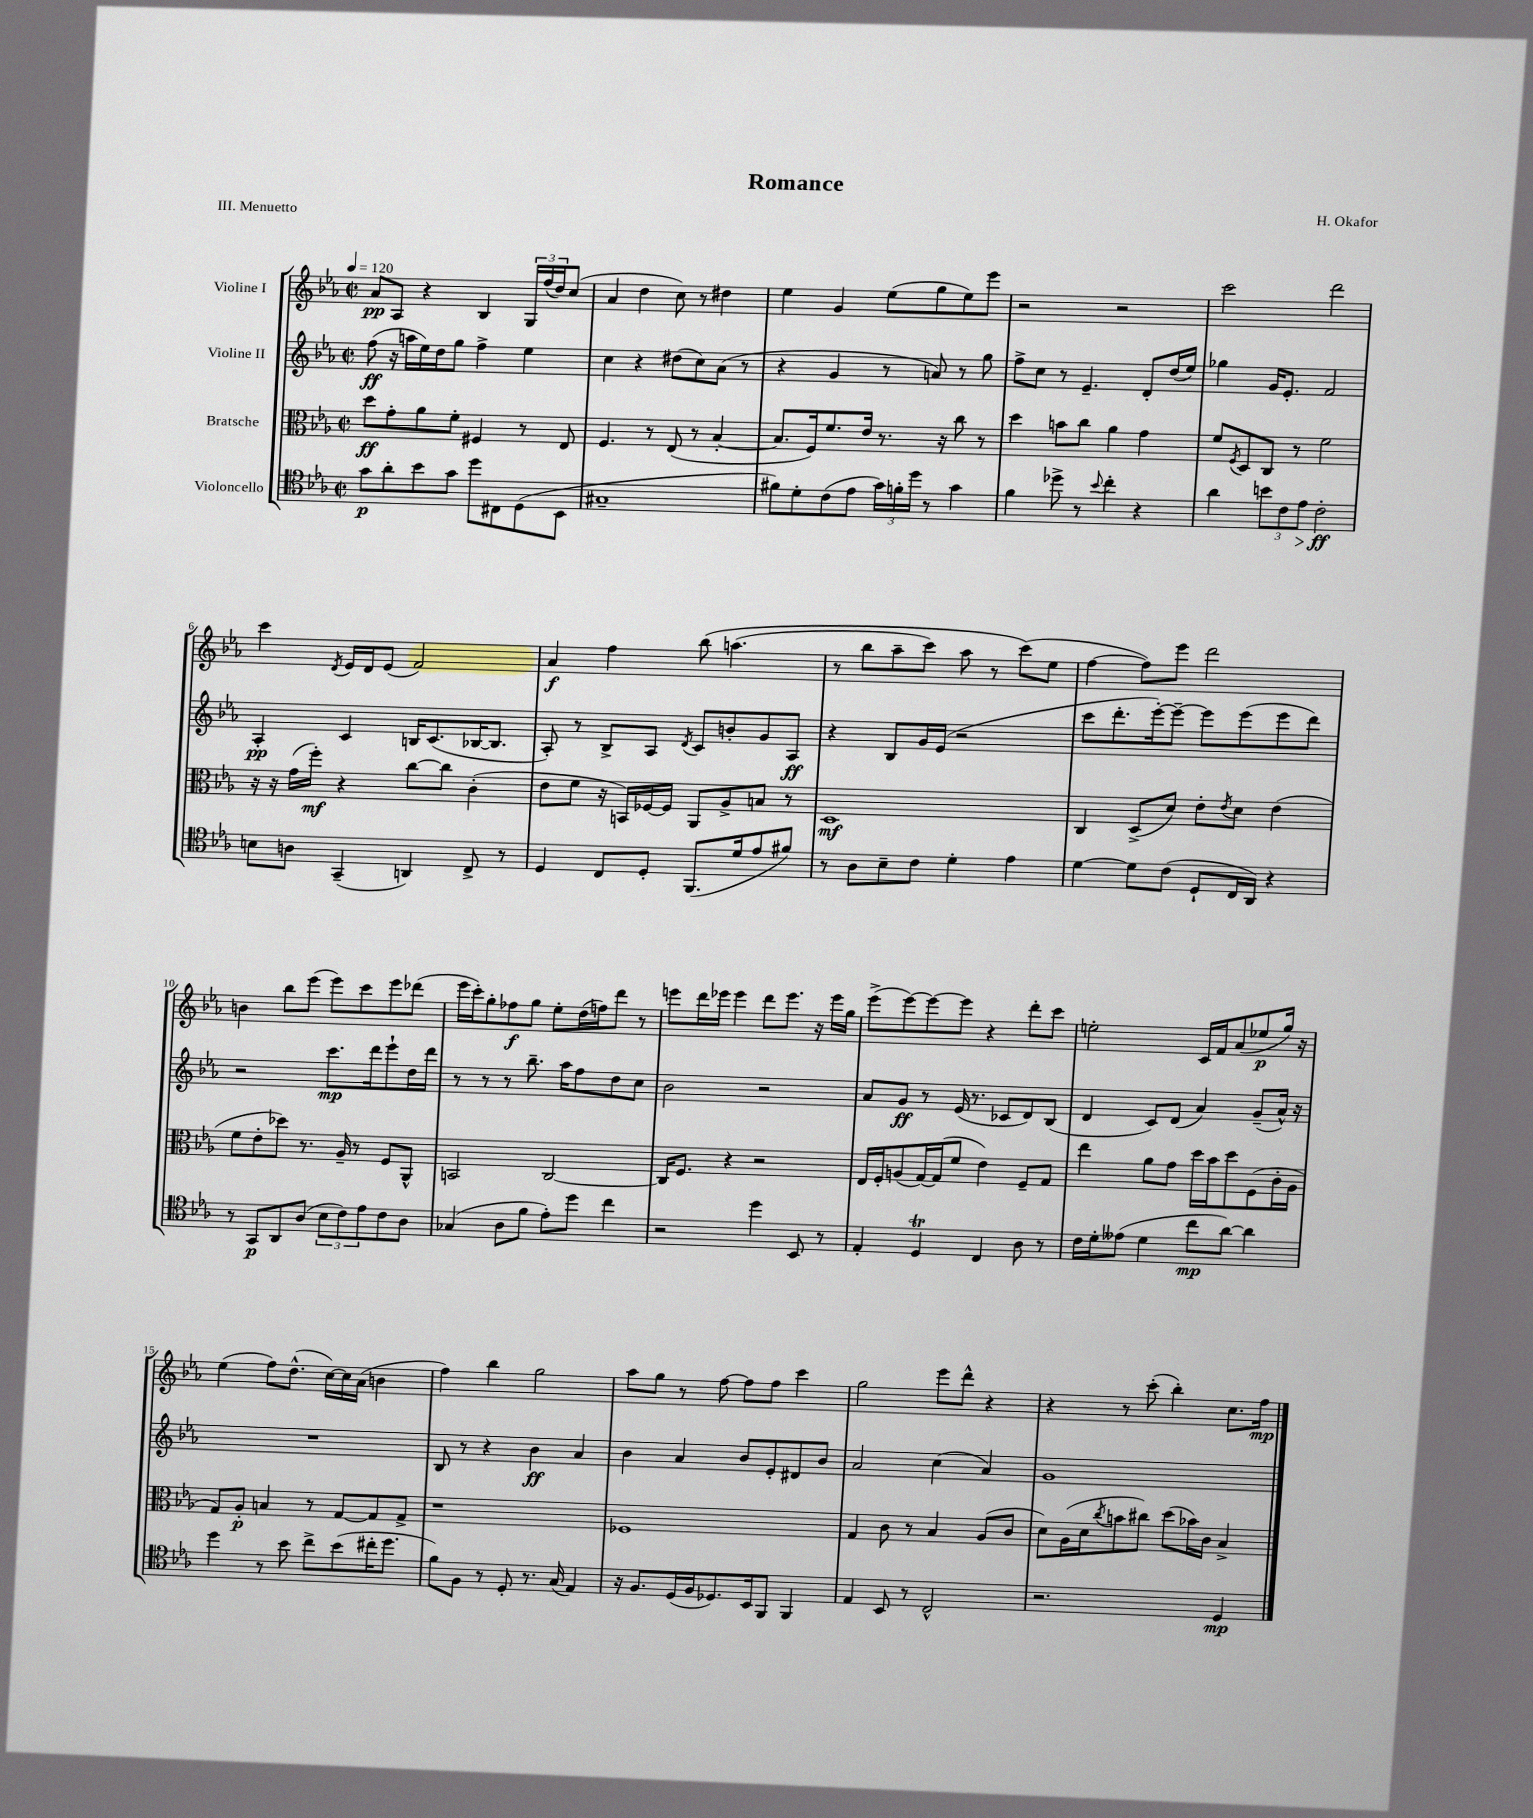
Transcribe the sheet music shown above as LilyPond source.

\header { title = "Romance" composer = "H. Okafor" piece = "III. Menuetto" }
<<
\new StaffGroup <<
\new Staff = "s0" \with { instrumentName = "Violine I" } {
    \clef treble \key ees \major \defaultTimeSignature \time 2/2 \tempo 4 = 120
    aes'8\pp aes8 r4 bes4 \tuplet 3/2 { g16 f''16( d''16) } c''8( |
    aes'4 d''4 c''8) r8 dis''4 |
    ees''4 g'4 ees''8( g''8 ees''8) ees'''8 |
    r2 r2 |
    c'''2 d'''2 |
    c'''4 \acciaccatura { d'8 } ees'16 d'16 ees'8( f'2) |
    aes'4\f f''4 bes''8\( a''4.( |
    r8 bes''8 aes''8-- c'''8) aes''8 r8 c'''8(\) ees''8 |
    f''4~ f''8) ees'''8 d'''2 |
    b'4 bes''8 ees'''8( ees'''8) c'''8 ees'''8 des'''8( |
    ees'''16 c'''16-.) g''8-. fes''8\f g''8 ees''8-. d''16( f''16) d'''8 r8 |
    e'''8 d'''16 ees'''16 ees'''4 d'''8 ees'''8. r16 ees'''16 g''16 |
    ees'''8->( ees'''8~) ees'''8~ ees'''8 r4 d'''8-. c'''8 |
    e''2-. c'16 f'16 aes'8( ees''8\p g''16) r16 |
    ees''4( f''8) d''8.-^( c''16~) c''16 aes'16( b'4 |
    f''4) bes''4 g''2 |
    aes''8 g''8 r8 f''8~ f''8 f''8 c'''4 |
    g''2 ees'''8 d'''8-^ r4 |
    r4 r8 c'''8-.( bes''4-.) c''8. f''16\mp \bar "|." |
}
\new Staff = "s1" \with { instrumentName = "Violine II" } {
    \clef treble \key ees \major \defaultTimeSignature \time 2/2
    f''8\ff( r16 a''16 ees''16) d''16 g''8 f''4-> ees''4 |
    c''4 r4 dis''8( c''8) aes'8( r8 |
    r4 g'4 r8 a'8) r8 g''8 |
    f''8-> c''8 r8 ees'4.-- d'8-. d''16( ees''16) |
    ges''4 g'16 ees'8.-. f'2 |
    aes4-.\pp c'4 b16 c'8.( bes16~ bes8. |
    aes8-.) r8 bes8-> aes8 \acciaccatura { d'8 } c'8 b'8-. g'8 aes8\ff |
    r4 bes8 g'16 ees'16( r2 |
    c'''8 d'''8.-. ees'''16~-.) ees'''8~-- ees'''8 ees'''8( ees'''8 d'''8) |
    r2 c'''8.\mp d'''16 ees'''8-! d''16 d'''16 |
    r8 r8 r8 bes''8.-- aes''16 f''8 d''8 c''8 |
    bes'2 r2 |
    aes'8 g'8\ff r8 ees'16( r8. ces'8 d'8) bes8( |
    d'4 c'8) d'8( aes'4) g'8--( aes'16-^) r16 |
    R1 |
    bes8 r8 r4 bes'4\ff aes'4 |
    bes'4 aes'4 bes'8 ees'8-. dis'8 bes'8 |
    aes'2 c''4( aes'4) |
    g'1 \bar "|." |
}
\new Staff = "s2" \with { instrumentName = "Bratsche" } {
    \clef alto \key ees \major \defaultTimeSignature \time 2/2
    d''8\ff g'8-. aes'8 f'8-. fis4 r8 ees8 |
    f4. r8 ees8( r8 bes4~-. |
    bes8. f16) f'8. ees'16 r8. r16 c''8 r8 |
    d''4 b'8 c''8 aes'4 g'4 |
    f'8 \acciaccatura { f8 } d8 c8 r8 f'2 |
    r16 r16 g'16( f''16-.\mf) r4 c''8~ c''8 c'4-.( |
    ees'8 f'8 r16 b,16) fes16~ fes16 aes,8 aes8-> b8 r8 |
    d1\mf |
    c4 d8->( d'8) ees'8-. \acciaccatura { ees'8 } d'8 ees'4( |
    f'8 ees'8-. des''8) r8. aes16-- r8 f8 aes,8-^ |
    b,2 c2~ |
    c16 f8. r4 r2 |
    ees16 f16-. a8( g16~) g16( f'8 ees'4) f8-- g8 |
    ees''4 aes'8 g'8 d''16 bes'16 d''8 f8( c'16-. aes16 |
    g8) aes8-.\p b4 r8 g8~ g8 g8-> |
    r1 |
    fes1 |
    g4 c'8 r8 bes4 aes8( c'8 |
    d'8) aes16( d'16 \acciaccatura { c''8 } b'8 cis''8) d''8( bes'16) c'16 bes4-> \bar "|." |
}
\new Staff = "s3" \with { instrumentName = "Violoncello" } {
    \clef tenor \key ees \major \defaultTimeSignature \time 2/2
    g'8\p aes'8-. bes'8 g'8 d''8 cis8 d8( bes,8 |
    gis1-- |
    fis'8) d'8-. c'8( ees'8 \tuplet 3/2 { g'16) f'16-. d''16 } r8 g'4 |
    f'4 des''8-> r8 \appoggiatura { bes'8 } c''4-. r4 |
    aes'4 \tuplet 3/2 { b'8 c'8 ees'8\> } c'2-.\ff\! |
    b8 a8 g,4--( a,4) c8-> r8 |
    d4 c8 d8-. f,8.( d'16 ees'8 fis'8) |
    r8 aes8 bes8-- c'8 d'4-. ees'4 |
    d'4~ d'8 c'8( d8-! c16 aes,16) r4 |
    r8 g,8\p aes,8 aes8( \tuplet 3/2 { bes8 c'8) ees'8 } c'8 aes8 |
    ges4( aes8 f'8 ees'8-.) d''8 c''4 |
    r2 d''4 bes,8 r8 |
    ees4-. d4\trill c4 aes8 r8 |
    c'16 d'16-. eeses'8( d'4 c''8\mp aes'8~) aes'4 |
    d''4 r8 bes'8 c''8-> bes'8( cis''16-. d''8. |
    f'8) f8 r8 d8-. r8. g16( ees4) |
    r16 f8. d16( f16 des8.) bes,16 f,8 f,4 |
    ees4 bes,8 r8 c2-^ |
    r2. d4\mp \bar "|." |
}
>>
>>
